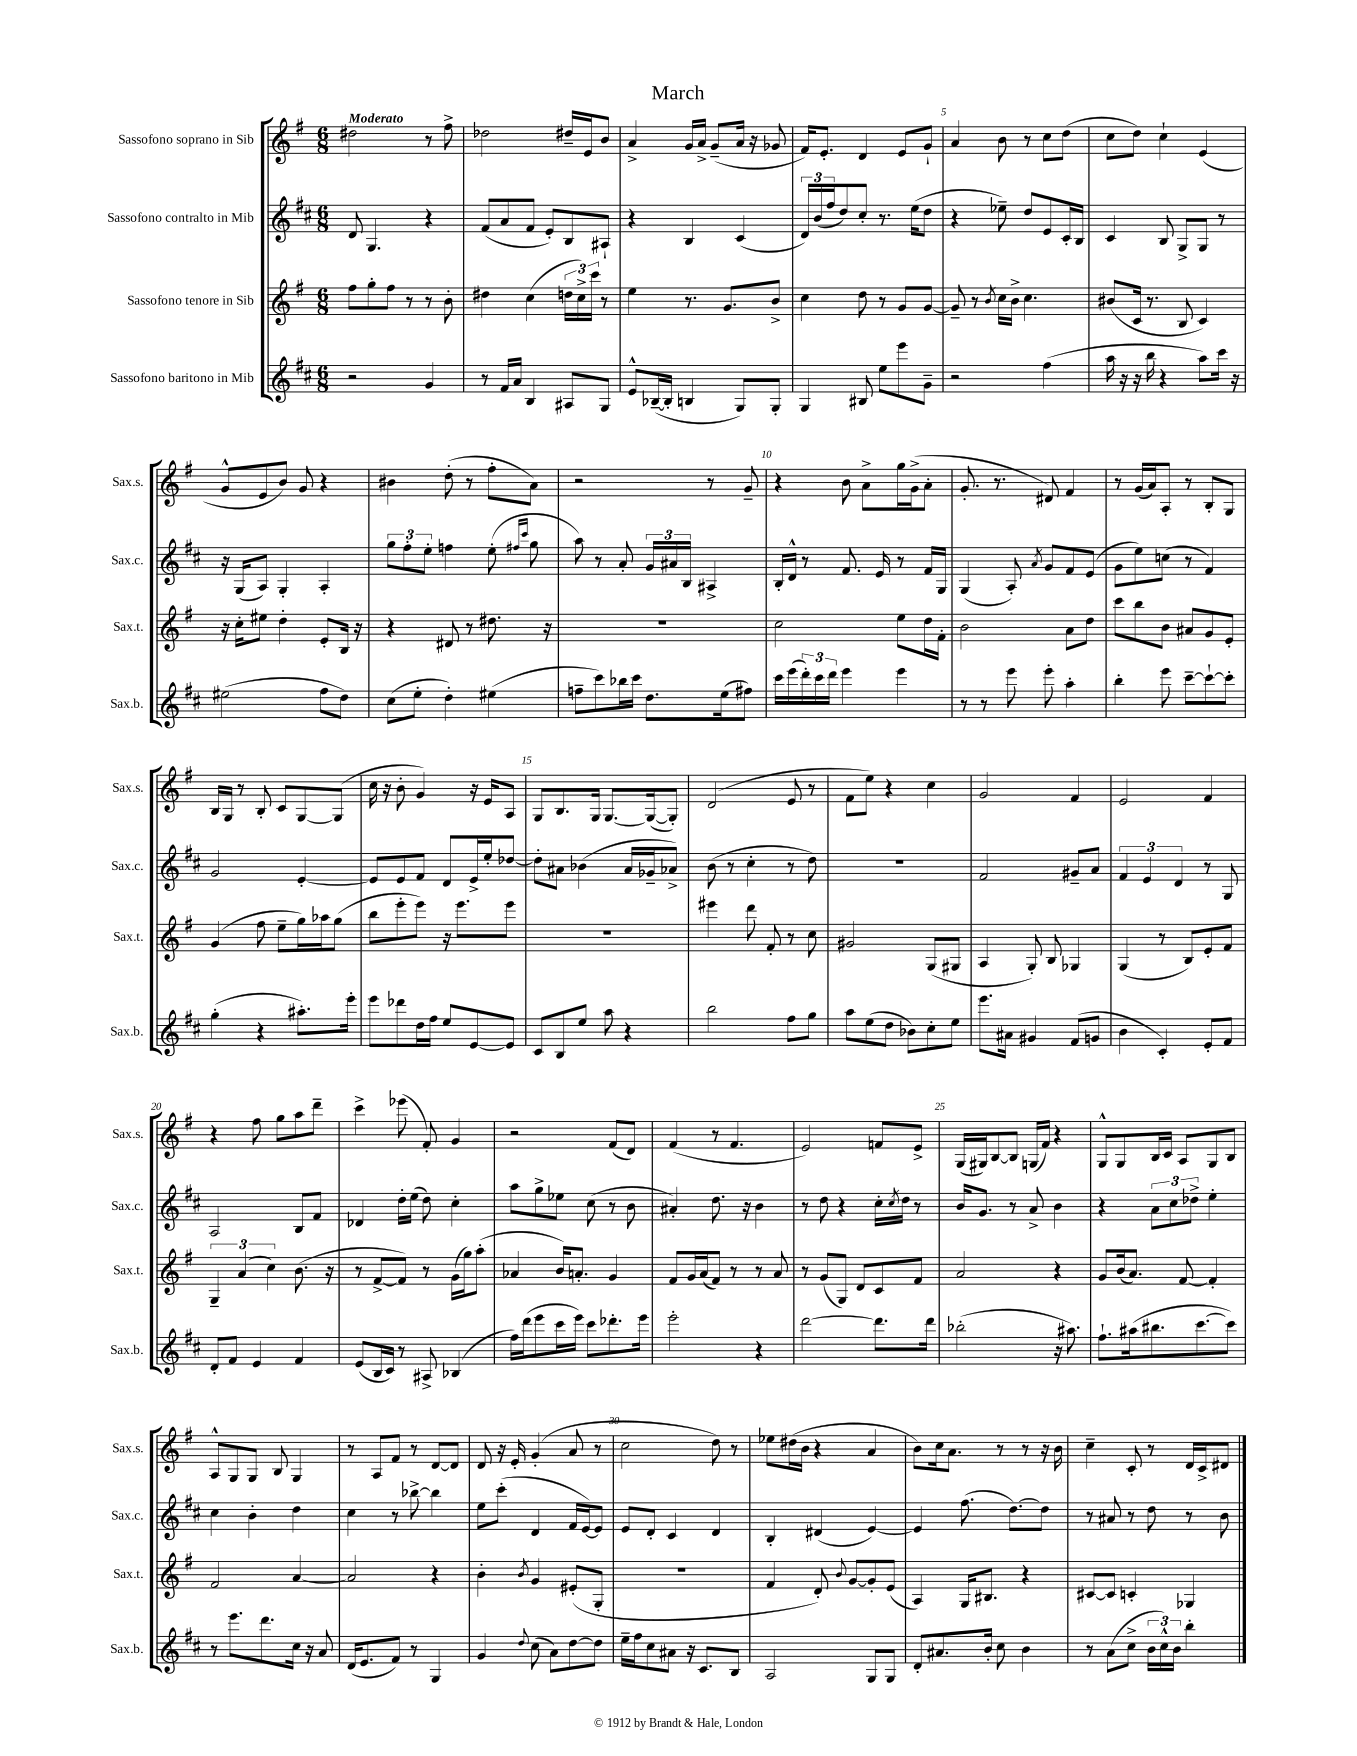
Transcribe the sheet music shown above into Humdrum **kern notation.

**kern	**kern	**kern	**kern
*staff4	*staff3	*staff2	*staff1
*clefG2	*clefG2	*clefG2	*clefG2
*k[f#c#]	*k[f#]	*k[f#c#]	*k[f#]
*M6/8	*M6/8	*M6/8	*M6/8
2r	8ff#	8d	2dd#
.	8gg'	4.G	.
.	8ff#	.	.
.	8r	.	.
4g	8r	4r	8r
.	8b'	.	8ff#^
=	=	=	=
8r	4dd#	(8f#	2dd-
16f#	.	8a	.
16a	.	.	.
4B	(4cc	8f#	.
.	.	8e')	.
8A#	24dd	8B	16dd#~
.	24cc^)	.	.
.	.	.	16e
.	24ccc	.	.
8G	8r	8A#`	8b
=	=	=	=
8e^^	4ee	4r	4a^
([16B-~	.	.	.
16B-']	.	.	.
4B	8.r	4B	16g
.	.	.	16a^
.	.	.	(8g~
.	8.g	.	.
8G)	.	(4c#	16a
.	.	.	16r
8G'	8b^	.	8g-
=	=	=	=
4G	4cc	24d)	16f#)
.	.	(24b	.
.	.	.	8.e'
.	.	24ff#	.
.	.	8dd)	.
8B#	8dd	8cc#'	4d
8ee	8r	8.r	.
8eee	8g	.	8e
.	.	(16ee	.
8g~	[8g	8dd	8g`
=	=	=	=
2r	8g~]	4r	4a
.	8r	.	.
.	8qb	.	.
.	16cc	8ee-~)	8b
.	16b^	.	.
.	4.cc	8dd	8r
(4ff#	.	8e	8cc
.	.	16c#'	(8dd
.	.	16B	.
=	=	=	=
16aa	(8b#	4c#	8cc
16r	.	.	.
16r	16c	.	8dd)
16bb	8.r	.	.
4r	.	8B	4cc`
.	8B	8G^	.
8aa)	4c)	8G	(4e
16ccc#	.	8r	.
16r	.	.	.
=	=	=	=
(2ee#	16r	16r	8g^^
.	16cc'	(16G	.
.	8ee#	8A)	8e
.	4dd'	4G'	8b)
.	.	.	8g
8ff#	8e'	4A'	4r
8dd)	16B	.	.
.	16r	.	.
=	=	=	=
(8cc#	4r	12gg	4b#
.	.	12ff#'	.
8ee'	.	.	.
.	.	12ee'	.
4dd')	8d#	4ff	(8dd'
.	8r	.	8r
(4ee#	8.dd#	(8ee'	8ff#'
.	.	16qqff#	.
.	.	16qqccc#	.
.	.	8gg	8a)
.	16r	.	.
=	=	=	=
8ff~	2.r	8aa)	2r
8ccc#)	.	8r	.
16bb-	.	8a'	.
16ccc#	.	.	.
8.dd	.	24g	.
.	.	24a#	.
.	.	24B	.
.	.	4A#^	8r
(16ee	.	.	.
8ff#)	.	.	8g~
=	=	=	=
16ccc#	2cc	16B'	4r
(16eee	.	16d^^	.
24ddd')	.	8r	.
24ccc#	.	.	.
24ddd	.	.	.
4eee	.	8.f#	8b
.	.	.	8a^
.	.	16e	.
4eee	8ee	8r	16gg
.	.	.	(16g^
.	16dd	16f#	8a'
.	16f#'	16G	.
=	=	=	=
8r	2b	(4G	8.g'
8r	.	.	.
.	.	.	8.r
8eee	.	8A')	.
.	.	8qa	.
8eee'	.	8g	8d#)
4aa'	8a	8f#	4f#
.	8dd	(8e	.
=	=	=	=
4bb'	8ccc	8g	8r
.	8bb	8ee)	(16g
.	.	.	16a)
8eee	8b	(8cc	8A'
[8ccc#~	8a#	8r	8r
8ccc#`_	8g	4f#)	8B'
8ccc#']	8e'	.	8G
=	=	=	=
(4gg'	(4g	2g	16B
.	.	.	16G
.	.	.	8r
4r	8ff#	.	8B'
.	8ee~	.	8c
8.aa#')	16gg)	[4e'	[8G
.	16aa-	.	.
.	(8gg	.	(8G]
16eee'	.	.	.
=	=	=	=
8eee	8bb	8e]	16cc
.	.	.	16r
8ddd-	8eee'	8e	8b'
16dd	8eee)	8f#	4g)
16ff#	.	.	.
8ee	16r	8d	.
.	8.eee	.	.
[8e	.	16e^	16r
.	.	16ee'	16e
8e]	8eee	[8dd-	8A
=	=	=	=
8c#	2.r	8dd-']	8G
8B	.	8a#	8.B
8ee	.	(4b-	.
.	.	.	16G
8aa	.	.	[8.G
4r	.	16a#	.
.	.	16g-~	(16G_
.	.	8a-^)	8G'])
=	=	=	=
2bb	4eee#	(8b	(2d
.	.	8r	.
.	8ddd	4cc#'	.
.	8f#'	.	.
8ff#	8r	8r	8e
8gg	8cc	8dd)	8r
=	=	=	=
8aa	2g#	2.r	8f#
(8ee	.	.	8ee)
8dd	.	.	4r
8b-)	.	.	.
8cc#'	(8G	.	4cc
8ee	8G#	.	.
=	=	=	=
8.eee	4A	2f#	2g
16a#	.	.	.
4g#	8G')	.	.
.	8B	.	.
(8f#	4G-	8g#~	4f#
8g	.	8a	.
=	=	=	=
4b	(4G	6f#	2e
.	.	6e	.
4c#')	8r	.	.
.	.	6d	.
.	8B)	.	.
8e'	8e'	8r	4f#
8f#	8f#	8G	.
=	=	=	=
8d'	6G~	2A	4r
8f#	.	.	.
.	(6a	.	.
4e	.	.	8ff#
.	6cc)	.	.
.	.	.	8gg
4f#	(8.b	8B	8aa
.	.	8f#	8ddd~
.	16r	.	.
=	=	=	=
(8e	8r	4d-	4ccc^
16B	[8f#^	.	.
16c#)	.	.	.
8r	8f#])	16dd'	(8eee-
.	.	(16ee	.
8A#^	8r	8dd)	8f#')
(4B-	(16g	4cc#'	4g
.	16gg)	.	.
.	(8aa'	.	.
=	=	=	=
16ff#)	4a-	8aa	2r
(16ddd	.	.	.
8eee	.	8gg^	.
16ccc#	16b)	8ee-	.
16eee)	8.a'	.	.
8ccc#	.	(8cc#	.
8.ddd-'	4g	8r	(8f#
.	.	8b	8d)
16eee	.	.	.
=	=	=	=
2eee'	8f#	4a#')	(4f#
.	16g	.	.
.	(16a	.	.
.	8f#)	8.dd	8r
.	8r	.	4.f#
.	.	16r	.
4r	8r	4b	.
.	8a	.	.
=	=	=	=
[2ddd	8r	8r	2e)
.	(8g	8dd	.
.	8G)	4r	.
.	8d	.	.
8.ddd]	8c	16cc#'	8f
.	.	8qcc#	.
.	.	16dd	.
.	8f#	8r	8e^
16ddd	.	.	.
=	=	=	=
(2bb-'	2a	16b	(16G
.	.	8.g	16G#)
.	.	.	[8B
.	.	8r	8B]
.	.	8a^	(16G
.	.	.	16f#)
16r	4r	4b	4r
8.aa#)	.	.	.
=	=	=	=
8.ff#`	8g	4r	8G^^
.	(16b	.	8G
(16aa#	8.a)	.	.
8.bb#	.	12a	16B
.	.	.	16c
.	.	12cc#	.
.	[8f#	.	8A
.	.	12dd-^	.
[8.ccc#	.	.	.
.	4f#']	4ee'	8G
8ccc#])	.	.	8B
=	=	=	=
8r	2f#	4cc#	8A^^
8.eee	.	.	8G
.	.	4b'	8G
8.ddd	.	.	.
.	.	.	8B
16cc#	[4a	4dd	4G
16r	.	.	.
8a	.	.	.
=	=	=	=
(16d	2a]	4cc#	8r
8.e	.	.	.
.	.	.	8A
8f#)	.	8r	8f#
8r	.	[8bb-^	8r
4G	4r	4bb-]	[8d
.	.	.	8d]
=	=	=	=
4g	4b'	8ee	8d
.	.	(8ccc#'	16r
.	.	.	16e'
8qqdd	8qb	.	.
(8cc#	4g	4d	(4g'
8a)	.	.	.
[8dd	(8e#'	16f#	8a
.	.	[16e)	.
8dd]	8G'	8e]	8r
=	=	=	=
16ee~	2.r	8e	2cc
16ff#	.	.	.
8cc#	.	8d'	.
8a#	.	4c#	.
16r	.	.	.
8.c#	.	.	.
.	.	4d	8dd)
8B	.	.	8r
=	=	=	=
2A	4f#	4B'	8ee-
.	.	.	(16dd#
.	.	.	16b
.	8d')	(4d#	4r
.	8qqb	.	.
.	[8g	.	.
8G	8g']	[4e)	4a
8G	(8e	.	.
=	=	=	=
8d'	4A)	4e]	8b)
8.a#	.	.	16cc
.	.	.	8.a
.	16G	(8.ff#	.
16b'	8.B#	.	.
8cc#	.	.	8r
.	.	[8.dd)	.
4b	4r	.	8r
.	.	8dd]	16r
.	.	.	16b
=	=	=	=
8r	[8c#	8r	4cc~
(8a	8c#]	8a#	.
8cc#^	4c'	8r	8c'
24b	.	8dd	8r
24cc#^^)	.	.	.
24b	.	.	.
4bb'	4G-	8r	16d
.	.	.	16c^
.	.	8b	8d#
==	==	==	==
*-	*-	*-	*-
